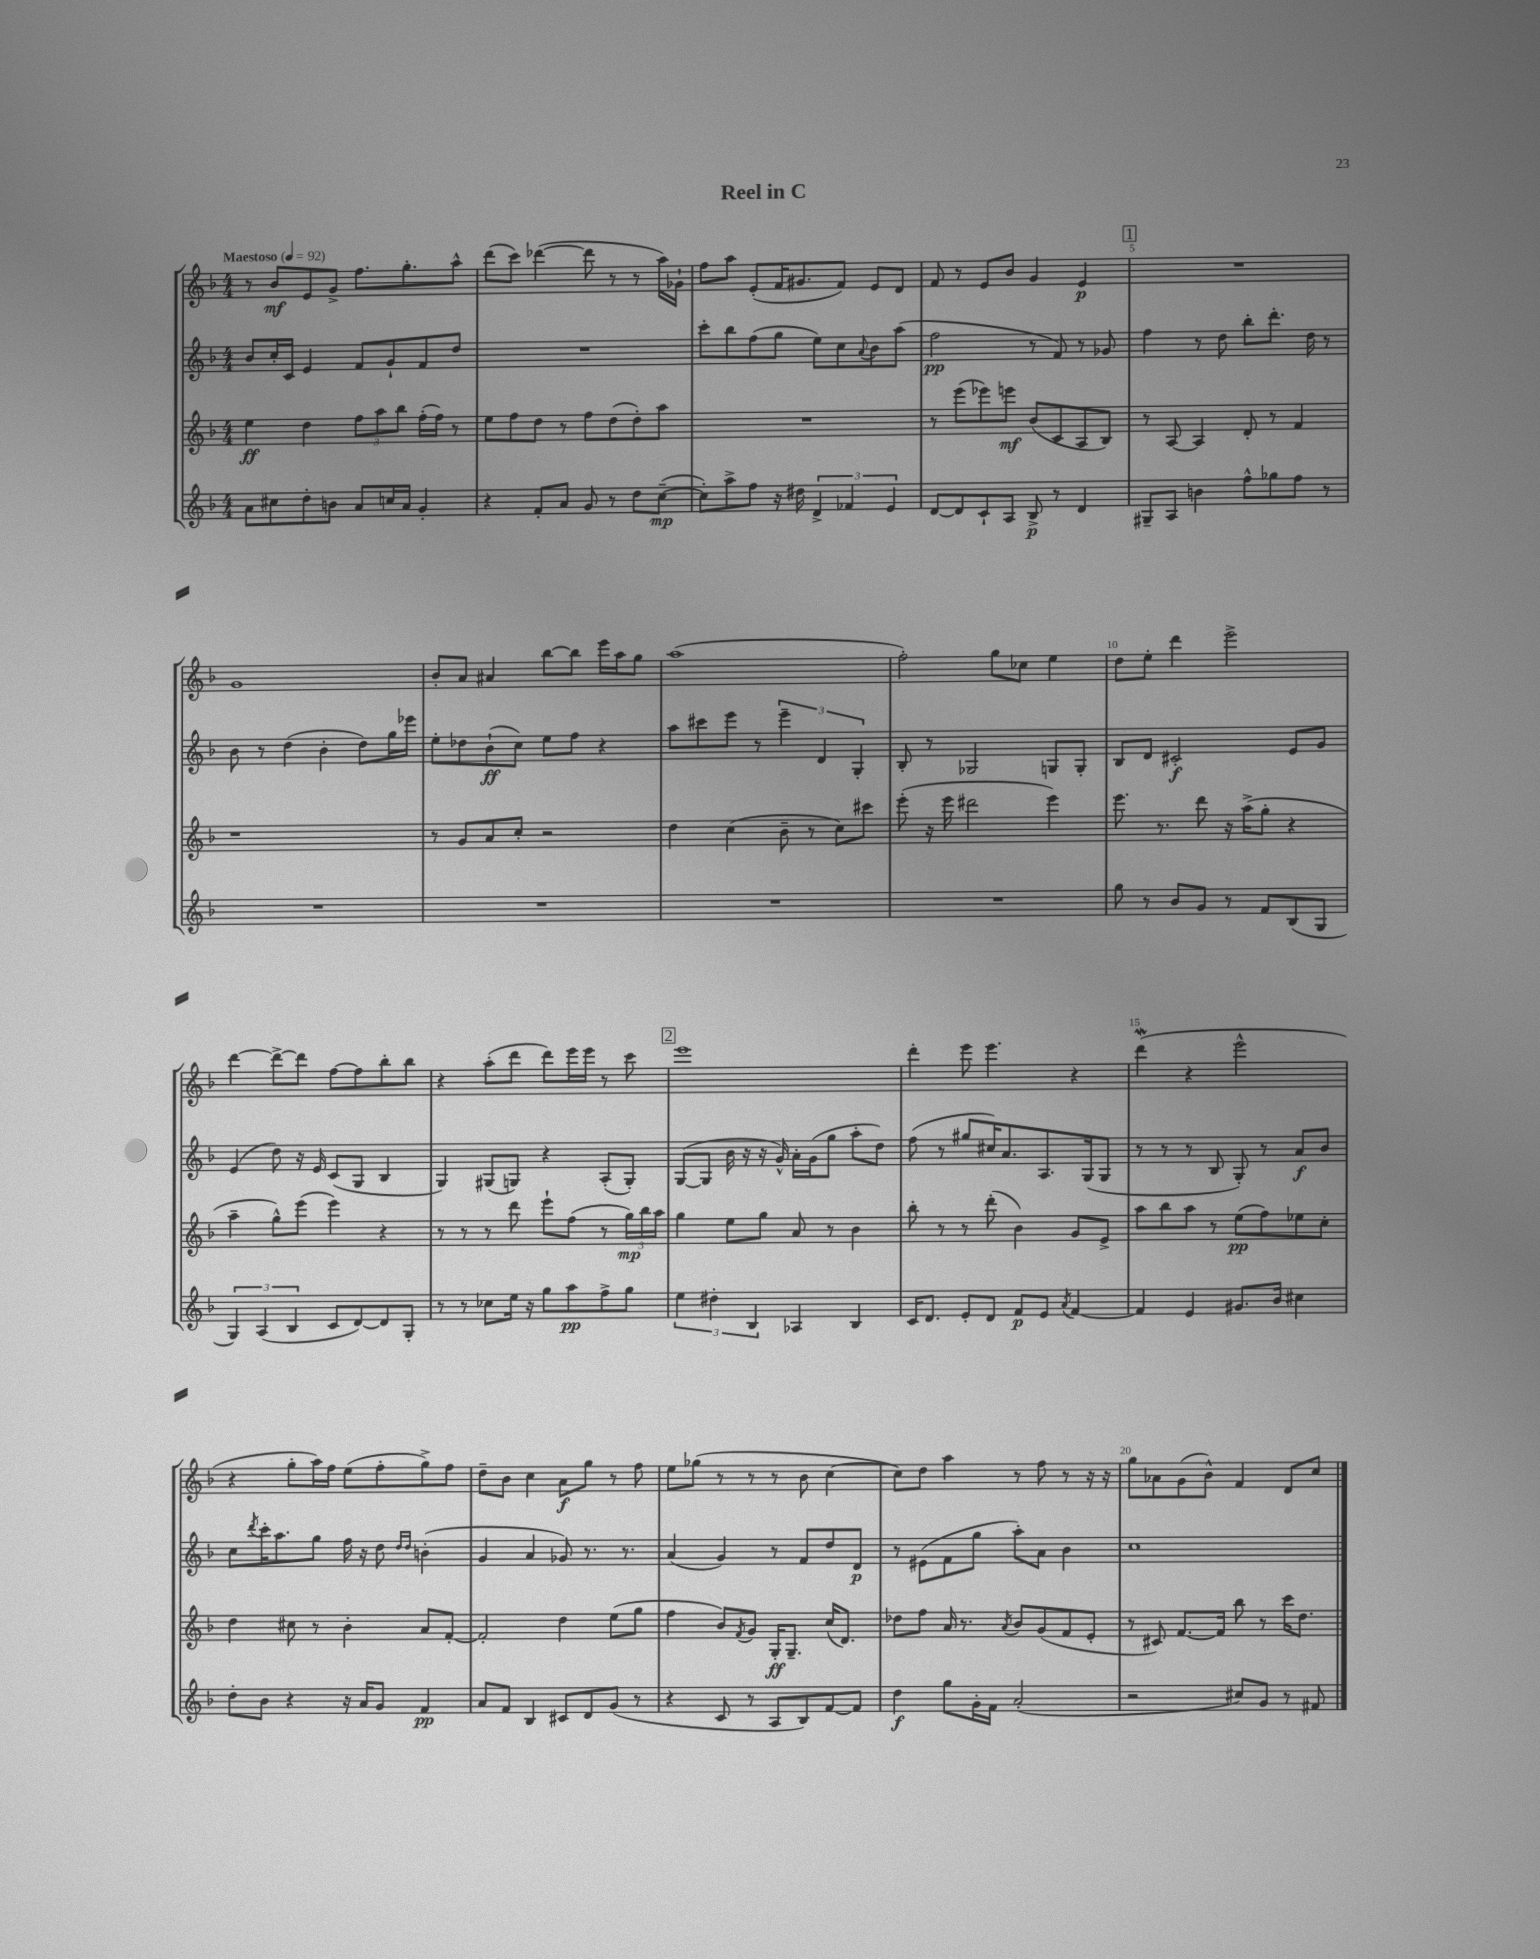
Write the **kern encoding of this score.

**kern	**kern	**kern	**kern
*staff4	*staff3	*staff2	*staff1
*clefG2	*clefG2	*clefG2	*clefG2
*k[b-]	*k[b-]	*k[b-]	*k[b-]
*M4/4	*M4/4	*M4/4	*M4/4
*MM92	*MM92	*MM92	*MM92
8a	4ee	8b-	8r
8cc#	.	16cc'	8b-
.	.	16c	.
8dd'	4dd	4e	8e
8b	.	.	8g^
8a	12ff	8f	8.ff
.	12aa	.	.
16cc	.	8g`	.
.	12bb-	.	.
16a	.	.	8.gg'
4g'	(16ff'	8f	.
.	16ff)	.	.
.	8r	8dd	8aa^^
=	=	=	=
4r	8ee	1r	(8ddd
.	8ff	.	8ccc)
8f'	8dd	.	([4ddd-
8a	8r	.	.
8g	8ff	.	8ddd-]
8r	(8dd	.	8r
8dd	8dd')	.	8r
([8cc~	8aa	.	16aa)
.	.	.	16g-`
=	=	=	=
8cc'])	1r	8ccc'	8ff
8aa^	.	8bb-	8aa
8ff	.	(8ff	(8e'
16r	.	8gg	16f
16dd#	.	.	8.g#
6d^	.	8ee)	.
.	.	8cc	8f)
6f-	.	.	.
.	.	8qqa	.
.	.	8b-	8e
6e	.	.	.
.	.	(8aa	8d
=	=	=	=
[8d	8r	2ff	8f
8d]	(8eee	.	8r
8c`	8eee-)	.	8e
8A	8eee	.	8b-
8B-^	(8b-	8r	4g
8r	8c	8f)	.
4d	8A	8r	4e
.	8B-)	8g-	.
=	=	=	=
8G#~	8r	4ff	1r
8A	[8A	.	.
4b	4A]	8r	.
.	.	8dd	.
8ff^^	8d'	8bb-'	.
8gg-	8r	8.ddd'	.
8ff	4f	.	.
.	.	16dd	.
8r	.	8r	.
=	=	=	=
1r	1r	8b-	1g
.	.	8r	.
.	.	(4dd	.
.	.	4b-'	.
.	.	8dd)	.
.	.	16gg	.
.	.	16eee-	.
=	=	=	=
1r	8r	8ee'	8b-'
.	8g	8dd-	8a
.	8a	(8b-`	4a#
.	8cc'	8cc)	.
.	2r	8ee	[8bb-
.	.	8ff	8bb-]
.	.	4r	16eee
.	.	.	16aa
.	.	.	8gg
=	=	=	=
1r	4dd	8aa	(1aa
.	.	8ccc#	.
.	(4cc	8eee	.
.	.	8r	.
.	8b-~	6eee~	.
.	8r	.	.
.	.	6d	.
.	8cc)	.	.
.	.	6G'	.
.	8ccc#	.	.
=	=	=	=
1r	(8eee'	8B-'	2ff')
.	16r	8r	.
.	16eee	.	.
.	2ddd#	2G-	.
.	.	.	8gg
.	.	.	8cc-
.	4eee)	8G	4ee
.	.	8G'	.
=	=	=	=
8gg	8.eee	8B-	8dd
8r	.	8d	8ee'
.	8.r	.	.
8b-	.	2c#'	4ddd
8g	8ddd	.	.
8r	16r	.	2eee^
.	(16aa^	.	.
8f	8gg'	.	.
(8B-	4r	8e	.
8G	.	8g	.
=	=	=	=
6G)	4aa~	(4e	[4ddd
(6A	.	.	.
.	8gg^^)	8dd)	8ddd^_
6B-	.	.	.
.	(8eee	16r	8ddd]
.	.	16e	.
8c	4eee)	(8c	[8ff
[8d)	.	8G	8ff]
8d]	4r	4B-	8bb-'
8G'	.	.	8bb-
=	=	=	=
8r	8r	4G)	4r
8r	8r	.	.
8cc-	8r	(8G#	(8aa'
16ee	8ddd	8G)	8ddd
16r	.	.	.
8gg	8eee`	4r	8ddd)
8aa	(8ff	.	16eee
.	.	.	16eee
8ff^	8r	(8A'	8r
8gg	24gg)	8G')	8ccc
.	24bb-	.	.
.	24aa	.	.
=	=	=	=
6ee	4gg	([8G	1eee
.	.	8G]	.
6dd#'	.	.	.
.	8ee	16b-	.
.	.	16r	.
6B-	.	.	.
.	8gg	16r	.
.	.	16g^^)	.
4A-	8a	16a'	.
.	.	(16g	.
.	8r	8gg	.
4B-	4b-	8aa'	.
.	.	8dd)	.
=	=	=	=
16c	8bb-'	(8ff	4ddd'
8.d	.	.	.
.	8r	8r	.
8e'	8r	8gg#	8eee
8d	(8ddd'	16cc#)	4.eee
.	.	8.a	.
8f	4b-)	.	.
8e	.	8.A	.
8qa	.	.	.
[4f	8g	.	4r
.	.	(16G	.
.	8e^	8G	.
=	=	=	=
4f]	8aa	8r	(4ddd
.	8bb-	8r	.
4e	8aa	8r	4r
.	8r	8B-	.
8.g#	(8ee	8G')	2eee^^
.	8ff)	8r	.
16b-	.	.	.
4cc#	8ee-	8a	.
.	8cc'	8b-	.
=	=	=	=
8dd'	4dd	8cc	4r
.	.	8qddd	.
8b-	.	16ccc'	.
.	.	8.aa	.
4r	8cc#	.	8gg'
.	8r	8gg	16aa)
.	.	.	16ff
16r	4b-'	16ff	(8ee
16a	.	16r	.
8g	.	8dd	8ff'
.	.	16qqdd	.
.	.	16qqdd	.
4f	8a	(4b'	8gg^)
.	[8f'	.	8ff
=	=	=	=
8a	2f']	4g	8dd~
8f	.	.	8b-
4B-	.	4a	4cc
8c#	4dd	8g-)	8a
8d	.	8.r	8gg
(8g	(8ee	.	8r
.	.	8.r	.
8r	8gg	.	8ff
=	=	=	=
4r	4ff	(4a	8ee
.	.	.	(8gg-
8c	8b-)	4g)	8r
.	8qf	.	.
8r	8g	.	8r
8A	16G'	8r	8r
.	8.G~	.	.
8B-)	.	8f	8b-
[8f	(16cc	8dd	[4cc
.	8.d)	.	.
8f]	.	8d	.
=	=	=	=
4dd	8dd-	8r	8cc])
.	8ff	(8e#	8dd
8gg	16a	8f	4aa
.	8.r	.	.
16g'	.	8gg	.
16f	.	.	.
.	8qa	.	.
(2a'	8b-	8aa')	8r
.	(8g	8a	8ff
.	8f	4b-	8r
.	8e'	.	16r
.	.	.	16r
=	=	=	=
2r	8r	1cc	8gg
.	8c#)	.	8a-
.	[8.f	.	(8g
.	.	.	8b-^^)
.	16f]	.	.
8cc#)	8bb-	.	4f
8g	8r	.	.
8r	16ccc	.	8d
.	8.dd	.	.
8f#	.	.	8cc
==	==	==	==
*-	*-	*-	*-
